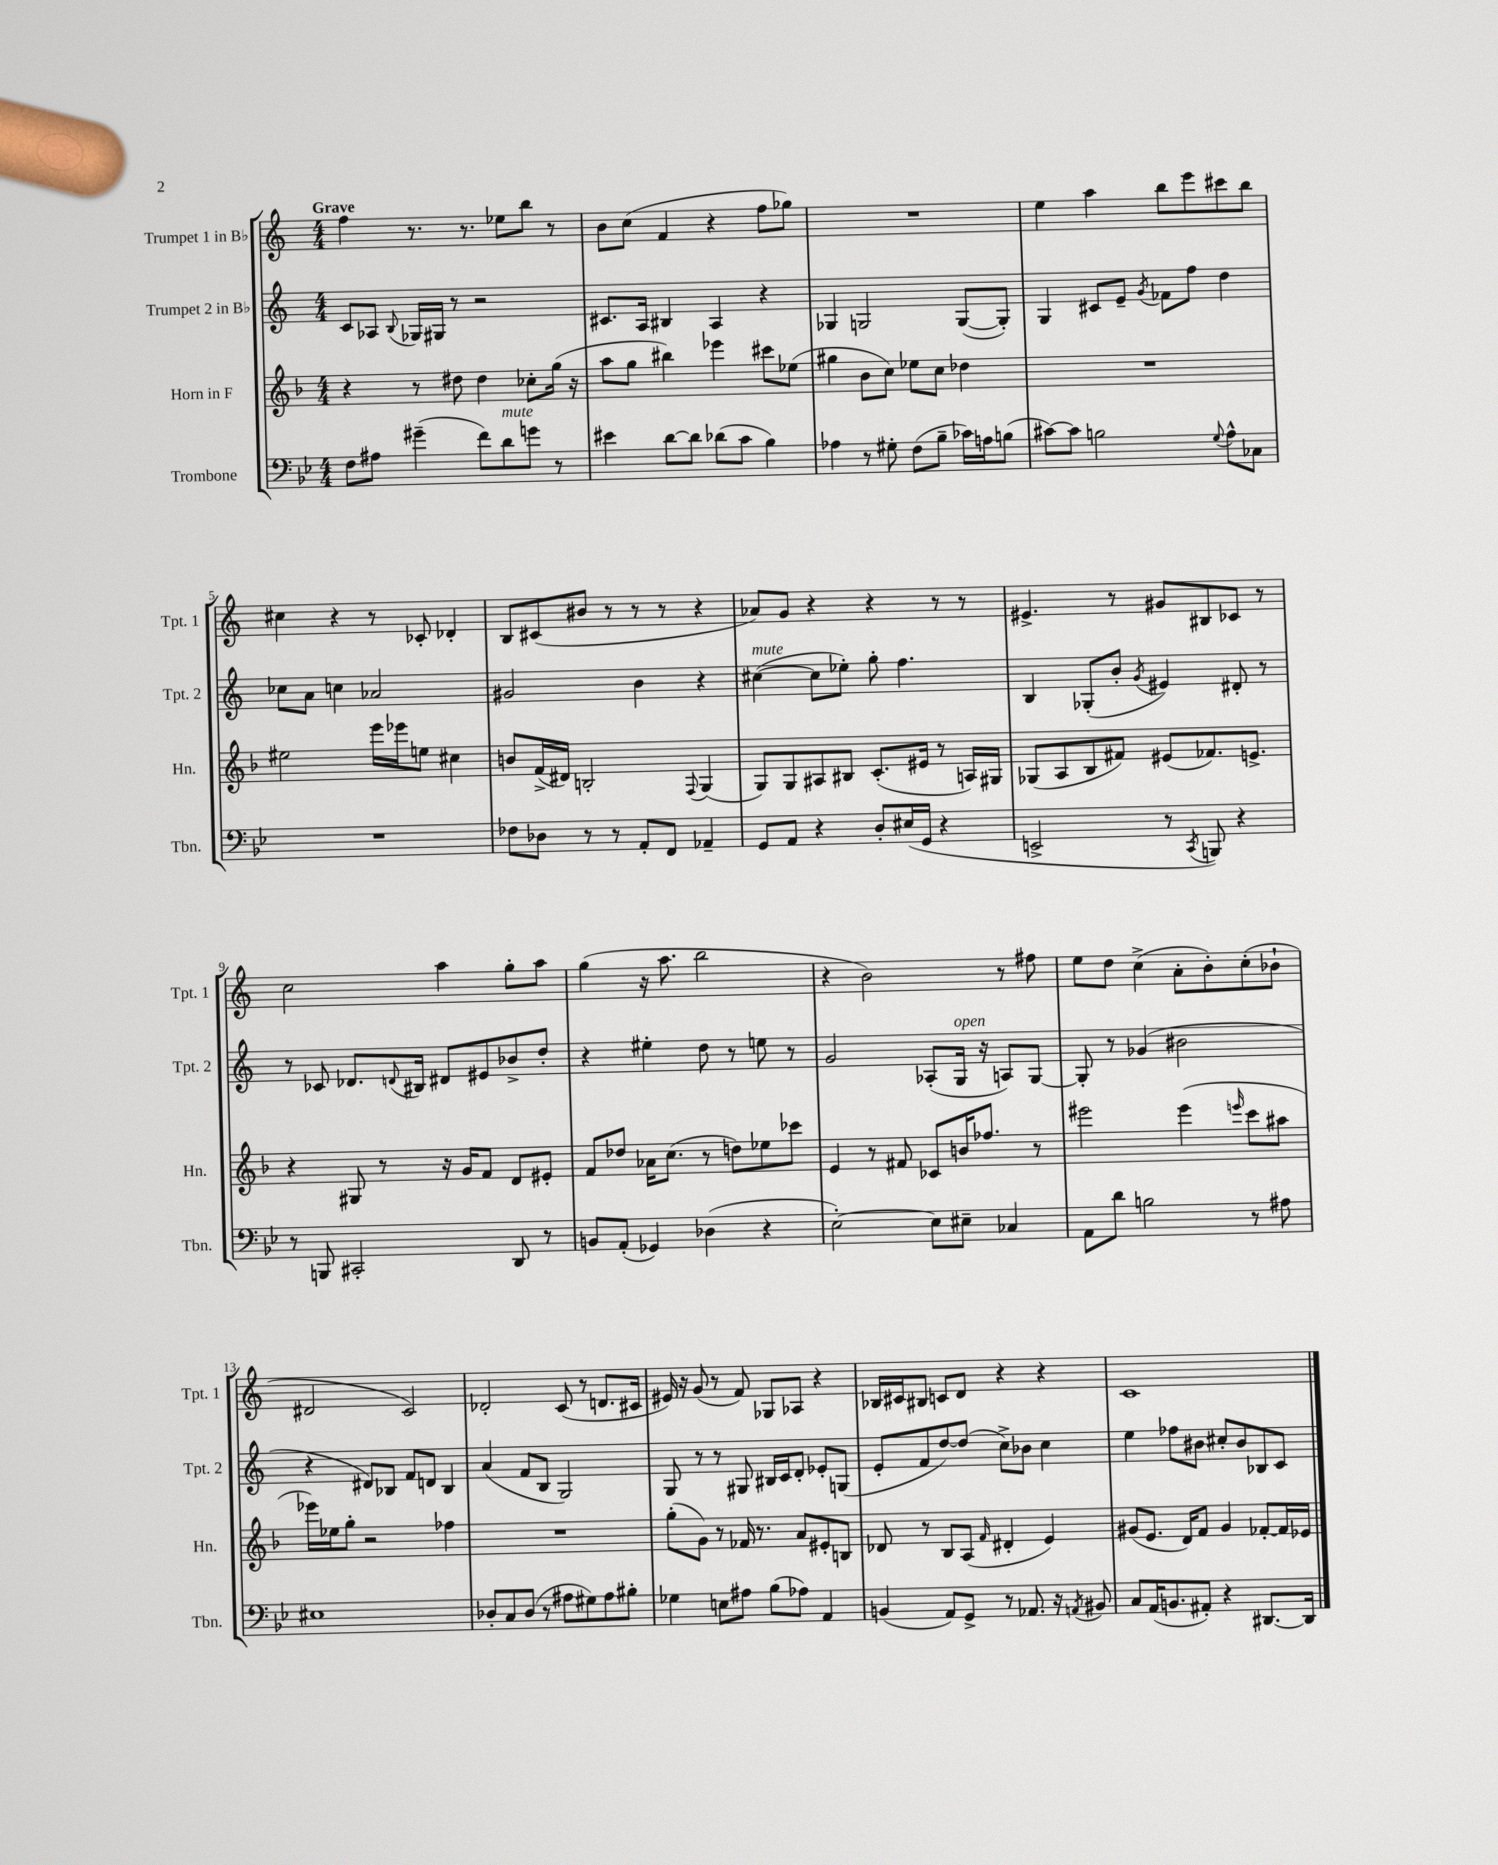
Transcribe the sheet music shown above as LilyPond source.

<<
\new StaffGroup <<
\new Staff = "s0" \with { instrumentName = "Trumpet 1 in Bb" shortInstrumentName = "Tpt. 1" } {
    \clef treble \key c \major \numericTimeSignature \time 4/4 \tempo "Grave"
    f''4 r8. r8. ees''8 b''8 r8 |
    b'8 c''8( f'4 r4 f''8 ges''8) |
    R1 |
    e''4 a''4 b''8 e'''8 cis'''8 b''8 |
    cis''4 r4 r8 ces'8-. des'4-. |
    b8 cis'8( bis'8 r8 r8 r8 r4 |
    aes'8) g'8 r4 r4 r8 r8 |
    eis'4.-> r8 gis'8 bis8 ces'8 r8 |
    c''2 a''4 g''8-. a''8 |
    g''4( r16 a''8. b''2 |
    r4 b'2) r8 fis''8 |
    e''8 d''8 c''4->( a'8-. b'8-.) c''8-.( bes'8-! |
    dis'2 c'2) |
    des'2-. c'8( r8 d'8. cis'16 |
    eis'16) r16 g'8( r8 f'8) ges8 aes8 r4 |
    bes16 cis'16 bis8 c'8 d'8 r4 r4 |
    c'1 \bar "|." |
}
\new Staff = "s1" \with { instrumentName = "Trumpet 2 in Bb" shortInstrumentName = "Tpt. 2" } {
    \clef treble \key c \major \numericTimeSignature \time 4/4
    c'8 aes8 \appoggiatura { b8 } ges16 gis16 r8 r2 |
    cis'8. a16 bis4 a4 r4 |
    ges4 g2 g8~( g8-.) |
    g4 cis'8 e'8-- \acciaccatura { g'8 } fes'8 f''8 d''4 |
    ces''8 a'8 c''4 aes'2 |
    gis'2 b'4 r4 |
    cis''4~^\markup { \italic "mute" }( cis''8 ees''8-.) g''8-. f''4. |
    b4 ges8-.( b'8-. \acciaccatura { g'8 } eis'4) dis'8-. r8 |
    r8 ces'8 des'8. \appoggiatura { d'8 } bis16 dis'8 eis'8 bes'8-> d''8-. |
    r4 eis''4-. d''8 r8 e''8 r8 |
    g'2 aes8-.( g16^\markup { \italic "open" } r16 a8) g8~ |
    g8-. r8 ges'4( bis'2 |
    r4 dis'8) bes8 f'8 d'8 bes4 |
    a'4( f'8 b8 g2) |
    g8 r8 r8 gis8 bis16 c'16 d'8-. ees'8-. g8( |
    e'8-. f'8 d''8~) d''8( c''8->) bes'8 c''4 |
    e''4 fes''8 bis'8 cis''8-. bis'8 bes8 c'8 \bar "|." |
}
\new Staff = "s2" \with { instrumentName = "Horn in F" shortInstrumentName = "Hn." } {
    \clef treble \key f \major \numericTimeSignature \time 4/4
    r4 r8 dis''8 dis''4 ces''8-. g''16( r16 |
    a''8 g''8 bis''4) ees'''4 cis'''8 ees''8( |
    gis''4 bes'8 c''8) ees''8 c''8 des''4 |
    R1 |
    eis''2 e'''16 ees'''16 e''8 cis''4 |
    b'8 f'16->( dis'16) b2-. \appoggiatura { f8 } g4( |
    g8) g8 ais8 bis8 c'8.-.( eis'16 r8 a16) gis16 |
    ges8( a8 bes8 fis'8) eis'8( fes'8.) e'8.-> |
    r4 gis8 r8 r16 g'16 f'8 d'8 eis'8-. |
    f'8 des''8 aes'16 c''8.( r8 d''8) ees''8 ces'''8 |
    e'4 r8 fis'8 ces'8 b'16 fes''8. r8 |
    eis'''2 eis'''4( \grace { e'''16 } c'''8 ais''8 |
    ees'''16) ees''16 g''8-. r2 fes''4 |
    R1 |
    g''8-.( g'8) r8 fes'16 r8. a'8 eis'8-. b8 |
    des'8 r8 bes8 a8( \grace { f'16 } dis'4-. e'4) |
    gis'8( e'8. d'16) f'8 gis'4 fes'8~-. fes'16 ees'16 \bar "|." |
}
\new Staff = "s3" \with { instrumentName = "Trombone" shortInstrumentName = "Tbn." } {
    \clef bass \key bes \major \numericTimeSignature \time 4/4
    f8 ais8 gis'4--( f'8) d'8^\markup { \italic "mute" } g'8 r8 |
    eis'4 d'8~ d'8 des'8( c'8 bes4) |
    aes4 r8 gis8-. f8( bes8-- ces'16) a16 b8( |
    cis'8~) cis'8 b2 \appoggiatura { g8 } a8-^ ces8 |
    R1 |
    fes8 des8 r8 r8 a,8-. f,8 aes,4-- |
    g,8 a,8 r4 d8-. eis16( g,16 r4 |
    e,2-> r8 \acciaccatura { c,8 } b,,8) r4 |
    r8 b,,8 cis,2-. d,8 r8 |
    b,8 a,8-.( ges,4) des4( r4 |
    ees2~-.) ees8 eis8-- ces4 |
    a,8 d'8 b2 r8 ais8 |
    eis1 |
    des8-. c8 des8( r8 ais8 gis8) ais8 bis8-. |
    ges4 e8 ais8 bes8( aes8) a,4 |
    b,4( a,8) g,8-> r8 aes,8. r16 \acciaccatura { a,8 } bis,8 |
    c8 a,16( b,8. ais,8-.) r4 dis,8.~ dis,16 \bar "|." |
}
>>
>>
